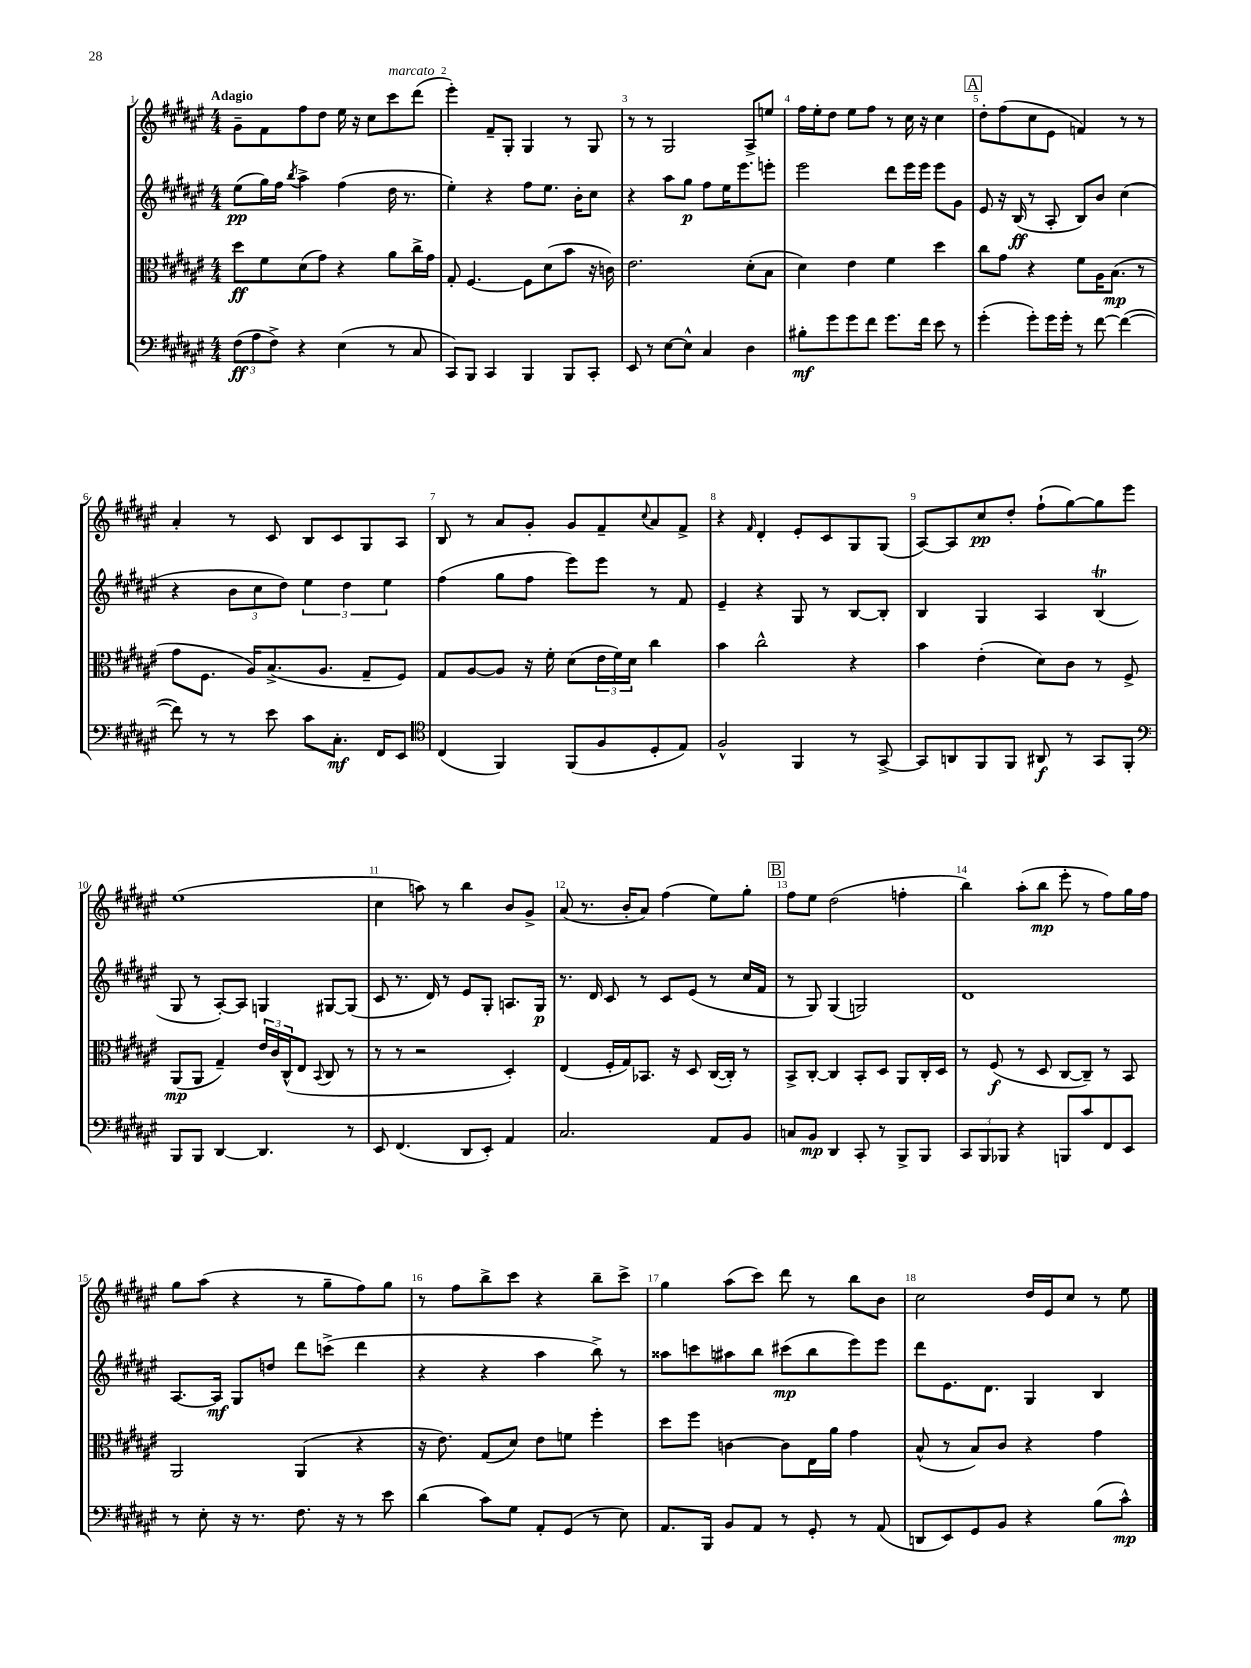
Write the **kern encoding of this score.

**kern	**kern	**kern	**kern
*staff4	*staff3	*staff2	*staff1
*clefF4	*clefC3	*clefG2	*clefG2
*k[f#c#g#d#a#e#]	*k[f#c#g#d#a#e#]	*k[f#c#g#d#a#e#]	*k[f#c#g#d#a#e#]
*M4/4	*M4/4	*M4/4	*M4/4
(12F#\L	8dd#\L	(8ee#\L	8g#~\L
12A#\	.	.	.
.	8f#\	16gg#\L)	8f#\
12F#^\J)	.	.	.
.	.	16ff#\JJ	.
.	.	8qbb/	.
4r	(8d#\	4aa#^\	8ff#\
.	8g#\J)	.	8dd#\J
(4E#\	4r	(4ff#\	16ee#\
.	.	.	16r
.	.	.	8cc#\L
8r	8a#\L	16dd#\	8ccc#\
.	.	8.r	.
8C#/	16cc#^\L	.	(8ddd#\J
.	16g#\JJ	.	.
=	=	=	=
8CC#/L)	8G#'/	4ee#'\)	4eee#'\)
8BBB/J	[4.F#/	.	.
4CC#/	.	4r	8f#~/L
.	.	.	8G#'/J
4BBB/	8F#\]L	8ff#\L	4G#/
.	(8d#\	8.ee#\J	.
8BBB/L	8b\J	.	8r
.	.	16b'\LK	.
8CC#'/J	16r	8cc#\J	8G#/
.	16c\)	.	.
=	=	=	=
8EE#/	2.e#\	4r	8r
8r	.	.	8r
[8E#\L	.	8aa#\L	2G#/
8E#^^\]J	.	8gg#\J	.
4C#/	.	8ff#\L	.
.	.	16ee#\K	.
.	.	8.eee#\	.
4D#\	(8d#'\L	.	8A#^/L
.	8B\J	8eee'\J	8ee/J
=	=	=	=
8B#'\L	4d#\)	2eee#\	16ff#\LL
.	.	.	16ee#'\J
8g#\	.	.	8dd#\J
8g#\	4e#\	.	8ee#\L
8f#\J	.	.	8ff#\J
8.g#\L	4f#\	8ddd#\L	8r
.	.	16eee#\L	16cc#\
16f#\Jk	.	16eee#\JJ	16r
8e#\	4dd#\	8eee#\L	4cc#\
8r	.	8g#\J	.
=	=	=	=
(4g#'\	8cc#\L	8e#/	8dd#'\L
.	8g#\J	16r	(8ff#\
.	.	(16B/	.
8g#'\L)	4r	8r	8cc#\
16g#\L	.	8A#'/	8e#\J
16g#'\JJ	.	.	.
8r	8f#\L	8B/L)	4f/)
[8f#\	16A#\K	8b/J	.
.	(8.B\J	.	.
(4f#\_	.	(4cc#\	8r
.	8r	.	8r
=	=	=	=
8f#\])	8g#\L	4r	4a#'/
8r	8.F#\J	.	.
8r	.	12b\L	8r
.	16A#/LK)	.	.
.	.	12cc#\	.
8e#\	(8.B^/	.	8c#/
.	.	12dd#\J)	.
8c#\L	.	6ee#\	8B/L
.	8.A#/J	.	.
8.C#'\J	.	.	8c#/
.	.	6dd#\	.
.	8G#~/L	.	8G#/
16FF#/LK	.	.	.
.	.	6ee#\	.
8EE#/J	8F#/J)	.	8A#/J
=	=	=	=
*clefC4	*	*	*
(4C#/	8G#/L	(4ff#\	8B/
.	[8A#/	.	8r
4FF#/)	8A#/]J	8gg#\L	8a#/L
.	16r	8ff#\J	8g#'/J
.	16f#'\	.	.
(8FF#/L	(8d#\L	8eee#\L)	8g#/L
8F#/	24e#\L	8eee#\J	8f#~/
.	24f#\)	.	.
.	24d#\JJ	.	.
.	.	.	8qqcc#/
8D#'/	4cc#\	8r	8a#/
8E#/J)	.	8f#/	8f#^/J
=	=	=	=
2F#^^/	4b\	4e#~/	4r
.	.	.	16qqf#/
.	2cc#^^\	4r	4d#'/
4FF#/	.	8G#/	8e#'/L
.	.	8r	8c#/
8r	4r	[8B/L	8G#/
[8GG#^/	.	8B'/]J	(8G#/J
=	=	=	=
8GG#/]L	4b\	4B/	[8A#/L)
8AA/	.	.	8A#/]
8FF#/	(4e#'\	4G#/	8cc#/
8FF#/J	.	.	8dd#'/J
8AA#/	8d#\L)	4A#/	(8ff#`\L
8r	8c#\J	.	[8gg#\)
8GG#/L	8r	(4B/	8gg#\]
8FF#'/J	8F#^/	.	8eee#\J
=	=	=	=
*clefF4	*	*	*
8BBB/L	(8AA#/L	8G#/	(1ee#
8BBB/J	8AA#/J	8r	.
[4DD#/	4G#~/)	[8A#'/L)	.
.	.	8A#/]J	.
4.DD#/]	24e#/LL	4G/	.
.	24c#/	.	.
.	(24C#^^/J	.	.
.	8E#/J	.	.
.	8qqBB/	.	.
.	8C#/	[8G#/L	.
8r	8r	(8G#/]J	.
=	=	=	=
8EE#/	8r	8c#/	4cc#\
(4.FF#/	8r	8.r	.
.	2r	.	8aa\)
.	.	16d#/)	.
.	.	8r	8r
8DD#/L	.	8e#/L	4bb\
8EE#'/J)	.	8G#'/J	.
4AA#/	4D#'/)	8.A/L	8b/L
.	.	.	8g#^/J
.	.	16G#/Jk	.
=	=	=	=
2.C#/	(4E#/	8.r	(8a#/
.	.	.	8.r
.	.	16d#/	.
.	16F#'/LL	8c#/	.
.	16G#/J)	.	16b'/LK
.	8.BB-/J	8r	8a#/J)
.	.	8c#/L	(4ff#\
.	16r	.	.
.	8D#/	(8e#/J	.
8AA#/L	([16C#/LL	8r	8ee#\L)
.	16C#'/]JJ)	.	.
8BB/J	8r	16cc#/LL	8gg#'\J
.	.	16f#/JJ	.
=	=	=	=
8C/L	8BB^/L	8r	8ff#\L
8BB/J	[8C#'/J	8G#/)	8ee#\J
4DD#/	4C#/]	(4G#/	(2dd#\
8CC#'/	8BB'/L	2G/)	.
8r	8D#/J	.	.
8BBB^/L	8AA#/L	.	4ff'\
8BBB/J	16C#'/L	.	.
.	16D#/JJ	.	.
=	=	=	=
12CC#/L	8r	1d#	4bb\)
12BBB/	.	.	.
.	(8F#/	.	.
12BBB-/J	.	.	.
4r	8r	.	(8aa#'\L
.	8D#/	.	8bb\J
8BBB/L	[8C#/L	.	8eee#'\
8c#/	8C#~/]J)	.	8r
8FF#/	8r	.	8ff#\L)
8EE#/J	8BB/	.	16gg#\L
.	.	.	16ff#\JJ
=	=	=	=
8r	2AA#/	[8.A#/L	8gg#\L
8E#'\	.	.	(8aa#\J
.	.	16A#/]Jk	.
16r	.	8G#/L	4r
8.r	.	.	.
.	.	8dd/J	.
8.F#\	(4AA#/	8ddd#\L	8r
.	.	(8ccc^\J	8gg#~\L
16r	.	.	.
8r	4r	4ddd#\	8ff#\)
8e#\	.	.	8gg#\J
=	=	=	=
(4d#\	16r	4r	8r
.	8.e#\)	.	.
.	.	.	8ff#\L
8c#\L)	(8G#/L	4r	8bb^\
8G#\J	8d#/J)	.	8ccc#\J
8AA#'/L	8e#\L	4aa#\	4r
(8GG#/J	8f\J	.	.
8r	4ff#'\	8bb^\)	8bb~\L
8E#\)	.	8r	8ccc#^\J
=	=	=	=
8.AA#/L	8dd#\L	8aa##\L	4gg#\
.	8ff#\J	8ccc\	.
16BBB/Jk	.	.	.
8BB/L	[4c\	8aa#\	(8aa#\L
8AA#/J	.	8bb\J	8ccc#\J)
8r	8c\]L	(8ccc#\L	8ddd#\
8GG#'/	16E#\L	8bb\	8r
.	16a#\JJ	.	.
8r	4g#\	8eee#\)	8bb\L
(8AA#/	.	8eee#\J	8b\J
=	=	=	=
8DD/L	(8B^^/	8ddd#\L	2cc#\
8EE#/)	8r	8.e#\	.
8GG#/	8B/L)	.	.
.	.	8.d#\J	.
8BB/J	8c#/J	.	.
4r	4r	4G#/	16dd#/LL
.	.	.	16e#/J
.	.	.	8cc#/J
(8B\L	4g#\	4B/	8r
8c#^^\J)	.	.	8ee#\
==	==	==	==
*-	*-	*-	*-
